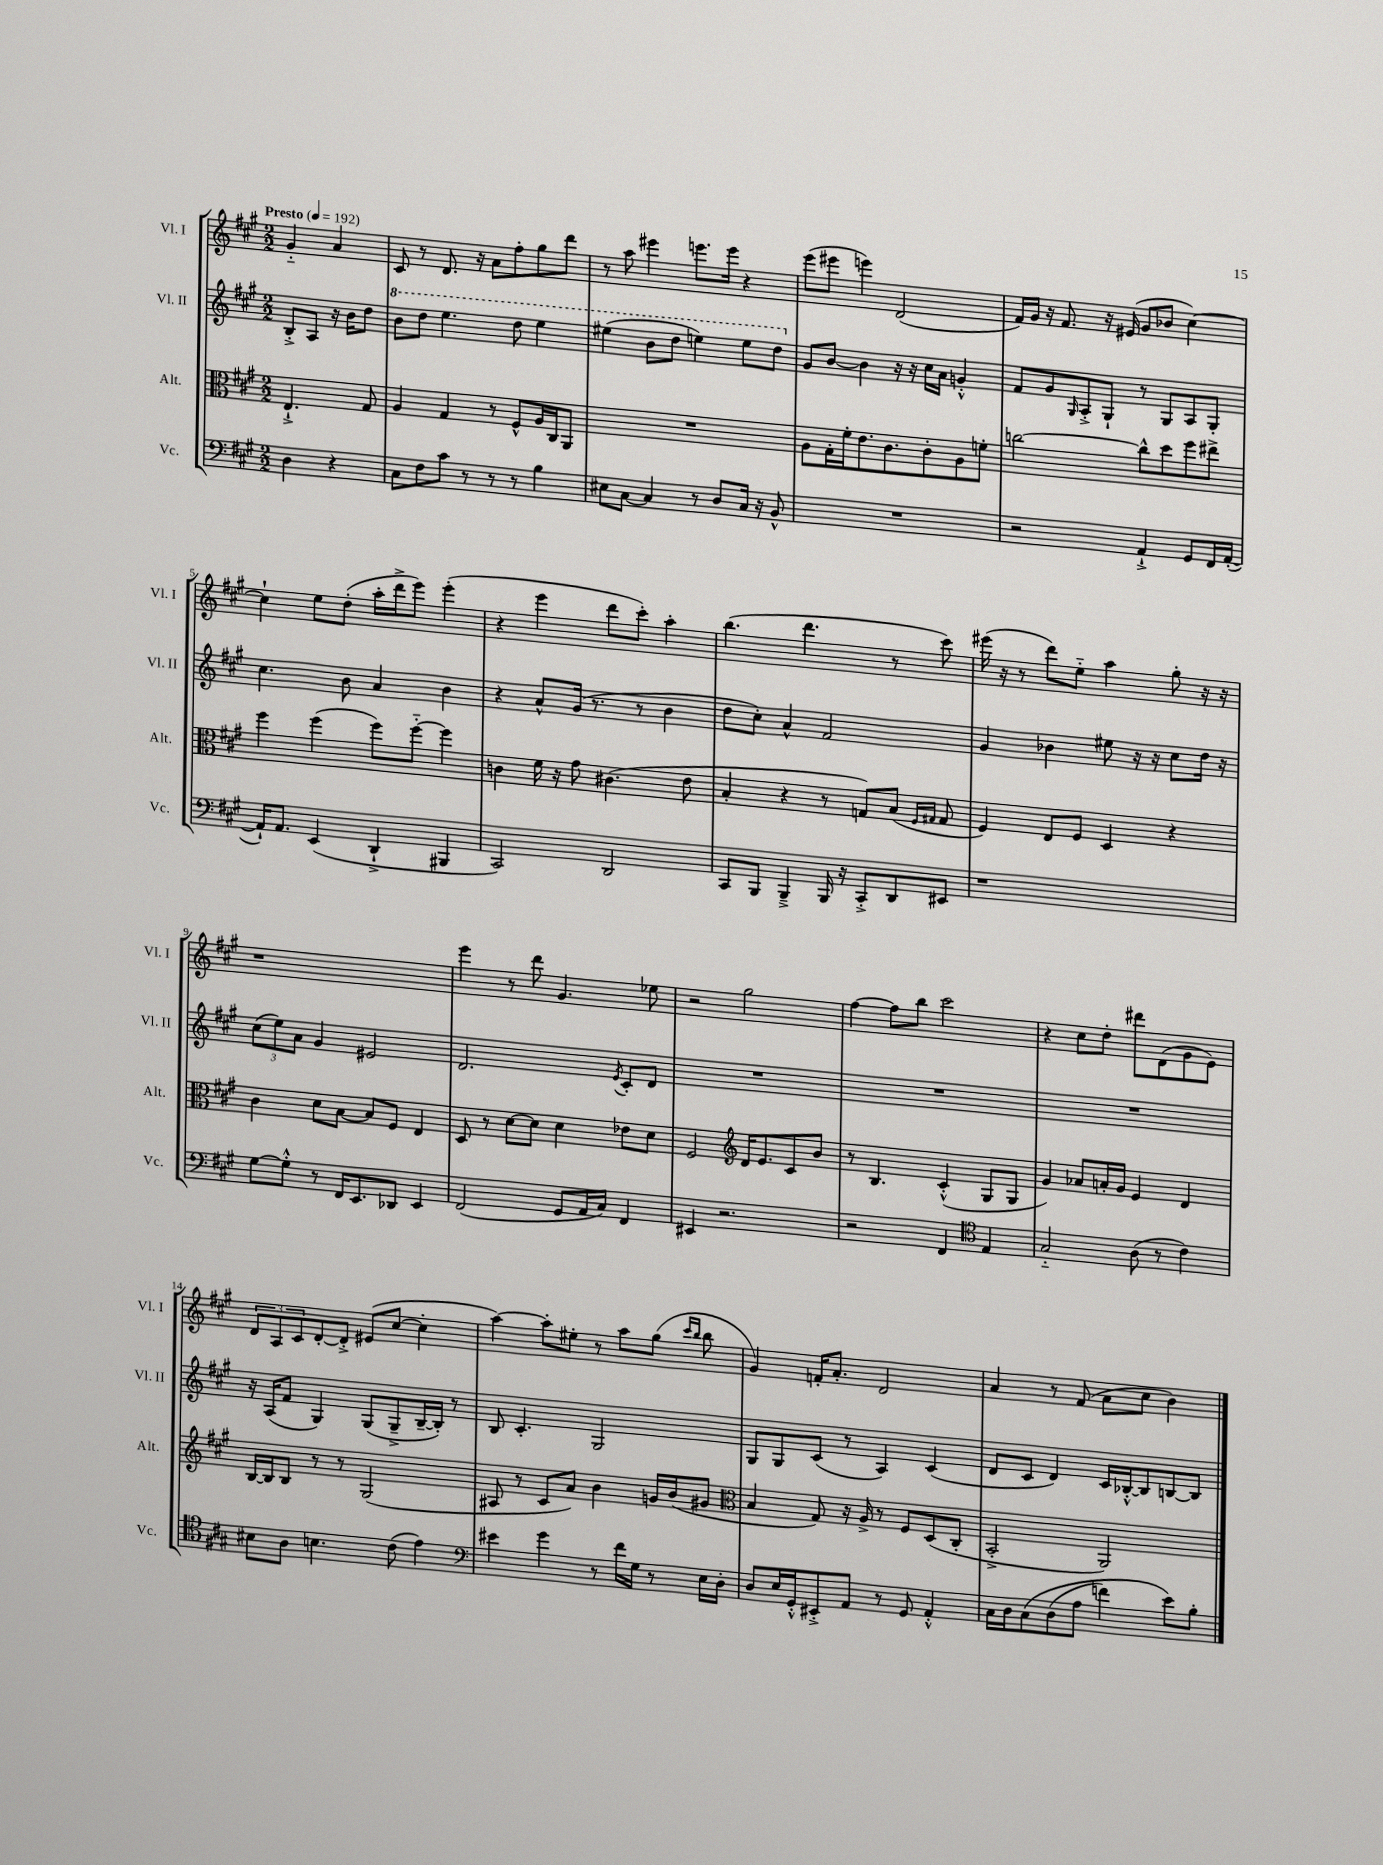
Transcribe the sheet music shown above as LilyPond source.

<<
\new StaffGroup <<
\new Staff = "s0" \with { instrumentName = "Vl. I" shortInstrumentName = "Vl. I" } {
    \clef treble \key a \major \numericTimeSignature \time 2/2 \partial 2 \tempo "Presto" 4 = 192
    gis'4-_ a'4 |
    cis'8 r8 d'8. r16 a'8 fis''8-. gis''8 d'''8 |
    r8 a''8 eis'''4 e'''8. e'''16 r4 |
    e'''8( eis'''8 e'''4) d'2( |
    fis'16) gis'16 r16 fis'8. r16 eis'16( gis'8 bes'8 cis''4~) |
    cis''4-! e''8 d''8-.( a''16-. d'''16-> e'''8) e'''4-.( |
    r4 e'''4 d'''8 cis'''8-.) a''4-. |
    b''4.( d'''4. r8 cis'''8) |
    eis'''16( r16 r8 d'''8) e''8-_ a''4 gis''8-. r16 r16 |
    r1 |
    e'''4 r8 d'''8 gis'4. ees''8 |
    r2 gis''2 |
    fis''4~ fis''8 b''8 cis'''2 |
    r4 cis''8 d''8-. dis'''8 d'8( gis'8 e'8) |
    \tuplet 3/2 { d'8 a8 cis'8 } d'8~-. d'8-.-> eis'8( cis''8~ cis''4-. |
    a''4~) a''8-. eis''8-. r8 a''8 gis''8( \grace { cis'''16 b''16 } b''8 |
    gis'4) f'16-. a'8.-. d'2 |
    a'4 r8 fis'8( a'8 cis''8 b'4) \bar "|." |
}
\new Staff = "s1" \with { instrumentName = "Vl. II" shortInstrumentName = "Vl. II" } {
    \clef treble \key a \major \numericTimeSignature \time 2/2 \partial 2
    b8-.-> a8 r16 b'16 d''8 |
    \ottava #1 b''8 d'''8 e'''4. d'''8 e'''4 |
    eis'''4( b''8 d'''8 e'''4) e'''8 d'''8 \ottava #0 |
    gis'8 b'8~ b'4 r16 r16 cis''16 a'16 g'4-.-^ |
    fis'8 gis'8 \grace { gis16 } a8-.-> gis8-! r8 gis8 a8 gis8-. |
    cis''4. b'8 a'4 b'4 |
    r4 a'8-^ gis'16( r8. r8 b'4 |
    d''8 cis''8-.) a'4-^ fis'2 |
    gis'4 bes'4 eis''8 r16 r16 cis''8 d''16 r16 |
    \tuplet 3/2 { cis''8( e''8) a'8 } gis'4 eis'2 |
    d'2. \acciaccatura { e'8 } cis'8-. d'8 |
    R1 |
    R1 |
    R1 |
    r16 a16( fis'8 gis4) gis8( gis8---> b16~-- b16-.) r8 |
    b8 cis'4.-. gis2 |
    gis8 gis8 cis'8( r8 a4) cis'4( |
    d'8 cis'8 d'4) cis'16 bes16~-.-^ bes8 b8~ b8 \bar "|." |
}
\new Staff = "s2" \with { instrumentName = "Alt." shortInstrumentName = "Alt." } {
    \clef alto \key a \major \numericTimeSignature \time 2/2 \partial 2
    e4.-!-> gis8 |
    a4 gis4 r8 fis8-^ a16 cis16 a,8 |
    R1 |
    a8 gis16-. fis'16-. e'8. cis'8. cis'8-. a8 f'8-. |
    c''2~ c''8-^ d''8 fis''8 eis''8-> |
    fis''4 fis''4( fis''8) fis''8~-_ fis''4 |
    c'4 fis'16 r16 gis'8 cis'4.( e'8 |
    b4-. r4 r8 g8) b8( \grace { fis16 gis16 } gis8 |
    fis4) e8 fis8 d4 r4 |
    cis'4 d'8 b8~ b8 fis8 e4 |
    d8 r8 d'8~ d'8 d'4 ees'8 d'8 |
    fis2 \clef treble d'16 e'8. cis'8 b'8 |
    r8 b4. cis'4-.-^( gis8 gis8 |
    gis'4) aes'8 a'16-. gis'16 e'4 d'4 |
    b16~ b16 b8 r8 r8 gis2( |
    ais8 r8 cis'8 a'8) b'4 g'16 b'16( gis'8 |
    \clef alto b4 gis8) r16 a16-> r8 fis8 d8( cis8-. |
    b,2-.-> a,2) \bar "|." |
}
\new Staff = "s3" \with { instrumentName = "Vc." shortInstrumentName = "Vc." } {
    \clef bass \key a \major \numericTimeSignature \time 2/2 \partial 2
    d4 r4 |
    cis8 fis8 cis'8 r8 r8 r8 b4 |
    eis8 cis8~ cis4 r8 d8 cis16 r16 b,8-^ |
    R1 |
    r2 a,4-!-> gis,8 fis,16 a,16~-.( |
    a,16-!) a,8. e,4( d,4-!-> bis,,4 |
    cis,2) d,2 |
    cis,8 b,,8 b,,4---> b,,16 r16 cis,8-.-> d,8 eis,8 |
    r1 |
    gis8~ gis8-.-^ r8 fis,16 e,8. des,8 e,4 |
    fis,2( gis,8 a,16 cis16) fis,4 |
    eis,4 r2. |
    r2 fis,4 \clef tenor e4 |
    gis2-_ a8( r8 cis'4) |
    bis8 a8 b4. cis'8( e'4) |
    \clef bass eis'4 gis'4 r8 fis'16 gis16 r8 e16 d16-. |
    d8 e16 gis,16-.-^ eis,8-.-> a,8 r8 gis,8 a,4-.-^ |
    cis16 d16 cis8\( d8( a8 f'4) e'8\) b8-. \bar "|." |
}
>>
>>
